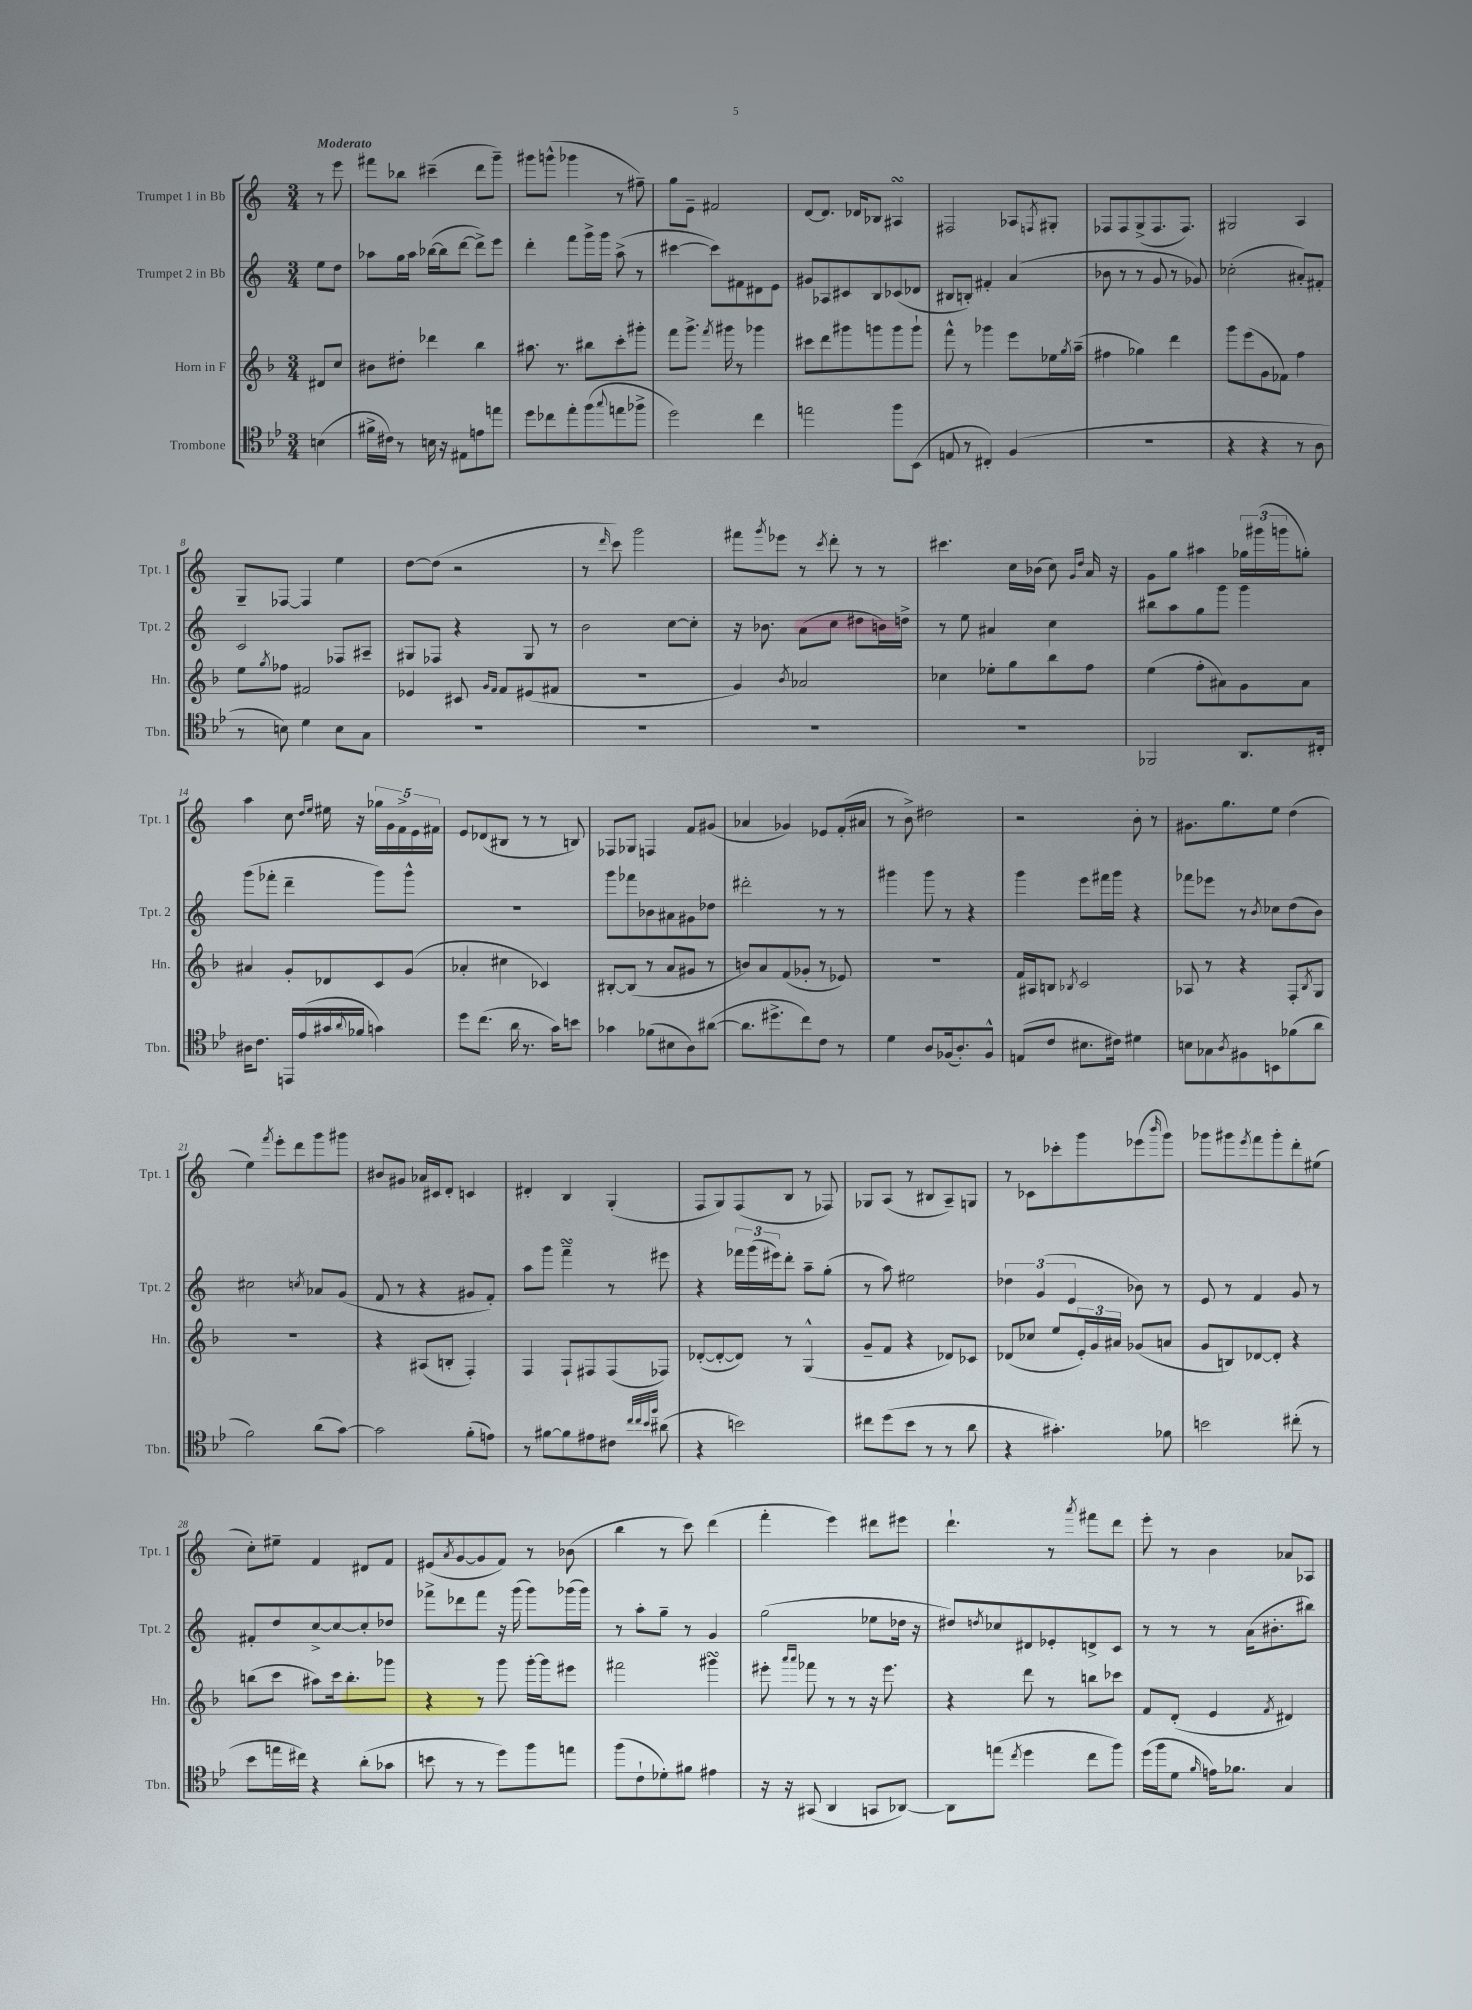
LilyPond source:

<<
\new StaffGroup <<
\new Staff = "s0" \with { instrumentName = "Trumpet 1 in Bb" shortInstrumentName = "Tpt. 1" } {
    \clef treble \key c \major \numericTimeSignature \time 3/4 \partial 4 \tempo "Moderato"
    r8 e'''8 |
    fis'''8 bes''8 cis'''4--( d'''8 g'''8--) |
    gis'''8 g'''8-^( ges'''4 r8 fis''8--) |
    g''8 e'8-- fis'2 |
    d'8~ d'8. des'16 bes8 ais4\turn |
    fis2 aes8 \acciaccatura { f8 } gis8-. |
    fes8 fes8 g8->( fes8. fes8.) |
    gis2 a4 |
    g8-- fes8~ fes4 e''4 |
    d''8~ d''8( r2 |
    r8 \grace { d'''16 } c'''8) g'''2 |
    fis'''8 \acciaccatura { g'''8 } ees'''8 r8 \acciaccatura { c'''8 } d'''8-. r8 r8 |
    cis'''4. c''16 bes'16( c''8) \grace { g'16 d''16 } a'16 r16 |
    g'8 g''8 ais''4 \tuplet 3/2 { ges''16 gis'''16( g'''16 } g''8-.) |
    a''4 c''8 \grace { d''16 e''16 } eis''16 r16 \tuplet 5/4 { ges''16 g'16 f'16-> e'16 fis'16 } |
    e'8 des'8( bis8 r8 r8 b8) |
    fes8 ges8 f4 f'8 gis'8( |
    aes'4 ges'4) ees'8 f'16-.( ais'16 |
    r8 b'8->) dis''2 |
    r2 b'8-. r8 |
    gis'8. g''8. e''8 d''4( |
    e''4) \acciaccatura { f'''8 } e'''8-. d'''8 g'''8 gis'''8 |
    bis'8 gis'8 aes'16 cis'16 d'8-. c'4 |
    dis'4-. b4 g4-.( |
    f8 g8) f8( b8 r8 fes8) |
    ges8 a8( r8 bis8 a8--) g8 |
    r8 ces'8 ces'''8-. g'''8 ees'''8( \grace { b'''16 } g'''8) |
    ges'''8 gis'''8 \acciaccatura { e'''8 } f'''8 gis'''8-. d'''8-. eis''8( |
    c''8-.) eis''8-- f'4 dis'8 f'8 |
    eis'8( \acciaccatura { a'8 } g'8~ g'8 f'8) r8 bes'8( |
    b''4 r8 c'''8) d'''4( |
    f'''4-. e'''4) dis'''8 eis'''8 |
    d'''4.-! r8 \acciaccatura { a'''8 } fis'''8 d'''8 |
    e'''8-. r8 b'4 aes'8 aes8 \bar "|." |
}
\new Staff = "s1" \with { instrumentName = "Trumpet 2 in Bb" shortInstrumentName = "Tpt. 2" } {
    \clef treble \key c \major \numericTimeSignature \time 3/4 \partial 4
    e''8 d''8 |
    aes''8 g''16 aes''16 bes''16~( bes''16 d'''8~ d'''8->) e'''8 |
    d'''4-. f'''8 g'''16-> g'''16 a''8->( r8 |
    cis'''4~ cis'''8) fis'8 dis'8 e'8 |
    gis'8 aes8 cis'8 b8 ces'8( des'8 |
    bis8 b8-.) fis'4-. a'4( |
    bes'8 r8 r8 g'8 r8 ges'8) |
    ces''2-.( ais'8-.) fis'8-. |
    c'2 fes8 ais8-- |
    gis8 fes8 r4 gis8 r8 |
    b'2 c''8~ c''8-. |
    r16 bes'8. a'8( c''8 dis''8 b'16) d''16-> |
    r8 e''8 ais'4 c''4 |
    bis''8 a''8 g''8 g'''8 g'''4 |
    g'''8( fes'''8-. d'''4-- g'''8) g'''8-^ |
    R2. |
    g'''8 fes'''8 bes'8 ais'8 gis'8 des''8 |
    dis'''2-. r8 r8 |
    gis'''4 gis'''8 r8 r4 |
    g'''4 e'''8 fis'''16 g'''16 r4 |
    fes'''8 ees'''8 r8 \acciaccatura { b'8 } ces''8 d''8( b'8) |
    cis''2 \acciaccatura { c''8 } aes'8 g'8( |
    f'8 r8 r4 gis'8 f'8-.) |
    a''8 g'''8 f'''4--\turn r8 eis'''8 |
    r4 \tuplet 3/2 { fes'''16 g'''16( eis'''16) } d'''8-. a''8-- g''8-.( |
    r8 a''8) eis''2 |
    \tuplet 3/2 { des''4 g'4( e'4 } bes'8) r8 |
    e'8 r8 f'4 g'8 r8 |
    fis'8-. d''8 c''8~-> c''8~ c''8-. des''8 |
    fes'''8-> des'''8 fes'''8 r16 g'''16( g'''8) ges'''16( ges'''16) |
    r8 a''8-. g''8-- r8 g'4 |
    g''2( ees''8 des''16 r16 |
    dis''8) \acciaccatura { d''8 } ces''8 dis'8 ees'8-. d'8-> c'8 |
    r8 r8 r8 a'16( bis'8.-. bis''8) \bar "|." |
}
\new Staff = "s2" \with { instrumentName = "Horn in F" shortInstrumentName = "Hn." } {
    \clef treble \key f \major \numericTimeSignature \time 3/4 \partial 4
    dis'8 c''8 |
    bis'8 dis''8-. des'''4 bes''4 |
    ais''8. r8. bis''8 c'''8-. gis'''8-. |
    f'''8 g'''8.-> \acciaccatura { f'''8 } gis'''16 r8 ges'''4 |
    cis'''8 d'''8 gis'''8 g'''8 g'''8 g'''8-! |
    f'''8-^ r8 ges'''4 e'''8 ees''16 \acciaccatura { g''8 } a''16--( |
    fis''4 ges''4) d'''4 |
    g'''8 e'''8( g'8 fes'8) f''4 |
    e''8 \acciaccatura { g''8 } fes''8 fis'2 |
    ees'4 cis'8 \grace { g'16 f'16 } f'8 eis'8( fis'8 |
    R2. |
    g'4) \acciaccatura { bes'8 } aes'2 |
    ces''4 ees''8-. g''8 bes''8 f''8 |
    e''4( f''8-. ais'8) g'8 ais'8 |
    ais'4 g'8-. des'8 c'8 g'8( |
    aes'4-. cis''4 ces'4) |
    bis8~-. bis8( r8 a'8 gis'8 r8 |
    b'8) a'8 f'8( ges'8-. r8 ees'8) |
    R2. |
    f'16 ais16 b8 \acciaccatura { bes8 } c'2 |
    aes8 r8 r4 f8-. \acciaccatura { bes8 } g8 |
    R2. |
    r4 ais8( b8-. f4-.) |
    f4 f8-! fis8 fis8( fes8) |
    des'8~-.( des'8~-. des'8) r8 g4-^( |
    g'8-- f'8 r4 des'8) ces'8 |
    des'8( ces''8 e''8 \tuplet 3/2 { e'16-.) g'16 ais'16 } ges'8( a'8 |
    g'8 b8) des'8~ des'8-. r4 |
    b''8( c'''8 ais''8) c'''16 b''8.-. ges'''8 |
    r4 r8 g'''8 g'''16~-. g'''16 eis'''8 |
    fis'''2 gis'''4\turn |
    eis'''8-. \grace { a'''16 a'''16 } fes'''8 r8 r8 r16 eis'''8. |
    r4 d'''8 r8 b''8 ces'''8 |
    f'8 d'8-.( e'4 \acciaccatura { f'8 } dis'4) \bar "|." |
}
\new Staff = "s3" \with { instrumentName = "Trombone" shortInstrumentName = "Tbn." } {
    \clef tenor \key bes \major \numericTimeSignature \time 3/4 \partial 4
    b4( |
    fis'16-> cis'16) r8 b16 r16 eis8 e'8 e''8 |
    d''8 ces''8 ees''8-. f''8( \appoggiatura { g''8 } e''8 fes''8-> |
    d''2) c''4 |
    e''2 f''8 bes,8( |
    e8 r8 cis4-.) f4( |
    R2. |
    r4 r4 r8 a8 |
    r8 b8) d'4 b8 g8 |
    R2. |
    R2. |
    R2. |
    R2. |
    fes,2 a,8. cis16-. |
    ais16 c'8. e,16 ees'16( gis'16 \appoggiatura { a'8 } fes'16 g'4) |
    d''8 c''8.( a'16 r8. g'16) b'8 |
    ges'4 fes'8( bis8 a8) ais'8~( |
    ais'8. dis''8.-> c''8) c'8 r8 |
    d'4 a8 fes16( a8.-.) fes8-^ |
    e8( c'8 bis8. cis'16) dis'4 |
    b8 ges8 \acciaccatura { a8 } fis8 b,8 fes'8( a'8 |
    f'2) a'8( g'8~) |
    g'2 f'8-.( e'8) |
    r8 fis'8~ fis'8 eis'8 cis'8 \grace { c''32 c''32 bes'32 f''32 } ais'8( |
    r4 b'2) |
    cis''8 d''8( bes'8 r8 r8 a'8 |
    r4 gis'4.-.) fes'8 |
    b'2 cis''8-.( r8 |
    bes'8 e''16 cis''16) r4 a'8-.( ges'8 |
    b'8 r8 r8 d''8) f''8 e''8 |
    f''8( c'8-! des'8-.) fis'8 eis'4 |
    r16 r16 gis,8( a,4 g,8 aes,8~) |
    aes,8 e''8( \acciaccatura { c''8 } d''4 c''8 f''8) |
    d''16( f''16 d'8 \grace { f'16 } e'16) fes'8. g4 \bar "|." |
}
>>
>>
